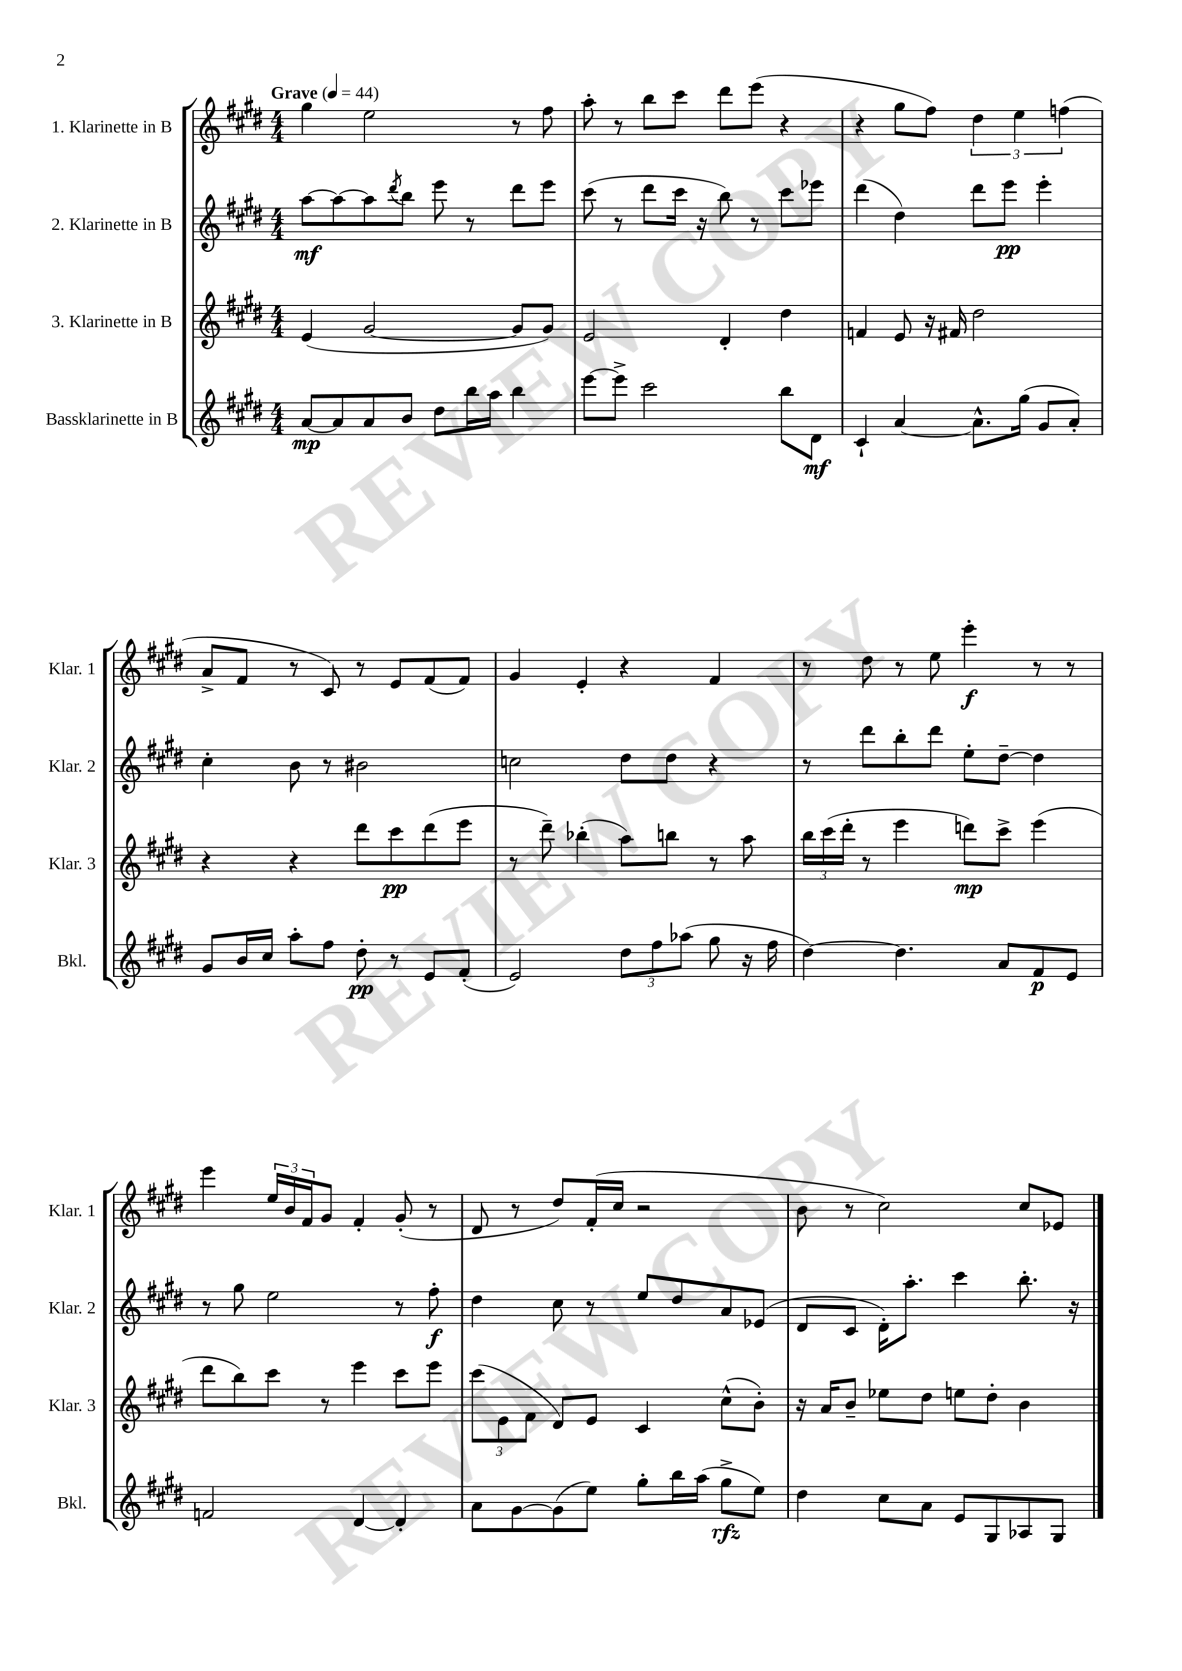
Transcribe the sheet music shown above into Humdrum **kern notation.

**kern	**kern	**kern	**kern
*staff4	*staff3	*staff2	*staff1
*clefG2	*clefG2	*clefG2	*clefG2
*k[f#c#g#d#]	*k[f#c#g#d#]	*k[f#c#g#d#]	*k[f#c#g#d#]
*M4/4	*M4/4	*M4/4	*M4/4
*MM44	*MM44	*MM44	*MM44
[8a/L	(4e/	[8aa\L	4gg#\
8a/]	.	8aa\_	.
8a/	[2g#/	8aa\]	2ee\
.	.	8qddd#/	.
8b/J	.	8bb\J	.
8dd#\L	.	8eee\	.
16bb\L	.	8r	.
16aa\JJ	.	.	.
4bb\	8g#/]L	8ddd#\L	8r
.	8g#/J)	8eee\J	8ff#\
=	=	=	=
[8eee\L	2e/	(8ccc#\	8aa'\
8eee^\]J	.	8r	8r
2ccc#\	.	8ddd#\L	8bb\L
.	.	16ccc#\Jk	8ccc#\J
.	.	16r	.
.	4d#'/	8bb\)	8ddd#\L
.	.	8r	(8eee\J
8bb\L	4dd#\	8ccc#\L	4r
8d#\J	.	8eee-\J	.
=	=	=	=
4c#`/	4f/	(4ddd#\	4r
[4a/	8e/	4dd#\)	8gg#\L
.	16r	.	8ff#\J)
.	16f#/	.	.
8.a^^\]L	2dd#\	8ddd#\L	6dd#\
.	.	8eee\J	.
.	.	.	6ee\
(16gg#\Jk	.	.	.
8g#/L	.	4eee'\	.
.	.	.	(6ff\
8a'/J)	.	.	.
=	=	=	=
8g#/L	4r	4cc#'\	8a^/L
16b/L	.	.	8f#/J
16cc#/JJ	.	.	.
8aa'\L	4r	8b\	8r
8ff#\J	.	8r	8c#/)
8dd#'\	8ddd#\L	2b#\	8r
8r	8ccc#\	.	8e/L
8e/L	(8ddd#\	.	(8f#/
(8f#'/J	8eee\J	.	8f#/J)
=	=	=	=
2e/)	8r	2cc\	4g#/
.	8ddd#~\)	.	.
.	(4bb-'\	.	4e'/
12dd#\L	8aa\L)	8dd#\L	4r
12ff#\	.	.	.
.	8bb\J	8dd#\J	.
(12aa-\J	.	.	.
8gg#\	8r	4r	4f#/
16r	8aa\	.	.
16ff#\	.	.	.
=	=	=	=
[4dd#\)	24bb\LL	8r	8r
.	(24ccc#\	.	.
.	24ddd#'\JJ	.	.
.	8r	8ddd#\L	8dd#\
4.dd#\]	4eee\	8bb'\	8r
.	.	8ddd#\J	8ee\
.	8ddd\L)	8ee'\L	4eee'\
8a/L	8ccc#^\J	[8dd#~\J	.
8f#/	(4eee\	4dd#\]	8r
8e/J	.	.	8r
=	=	=	=
2f/	8ddd#\L	8r	4eee\
.	8bb\)	8gg#\	.
.	8ccc#\J	2ee\	24ee/LL
.	.	.	24b/
.	.	.	24f#/J
.	8r	.	8g#/J
[4d#/	4eee\	.	4f#'/
4d#'/]	8ccc#\L	8r	(8g#'/
.	8eee\J	8ff#'\	8r
=	=	=	=
8a\L	(12ccc#\L	4dd#\	8d#/
.	12e\	.	.
[8g#\	.	.	8r
.	12f#\J	.	.
(8g#\]	8d#/L)	8cc#\	8dd#/L)
8ee\J)	8e/J	8r	(16f#'/L
.	.	.	16cc#/JJ
8gg#'\L	4c#/	8ee/L	2r
16bb\L	.	8dd#/	.
(16aa\JJ	.	.	.
8gg#^\L	(8cc#^^\L	8a/	.
8ee\J)	8b'\J)	(8e-/J	.
=	=	=	=
4dd#\	16r	8d#/L	8b\
.	16a/LK	.	.
.	8b~/J	8c#/J	8r
8cc#\L	8ee-\L	16d#'\LK)	2cc#\)
.	.	8.aa'\J	.
8a\J	8dd#\J	.	.
8e/L	8ee\L	4ccc#\	.
8G#/	8dd#'\J	.	.
8A-/	4b\	8.bb'\	8cc#/L
8G#/J	.	.	8e-/J
.	.	16r	.
==	==	==	==
*-	*-	*-	*-
